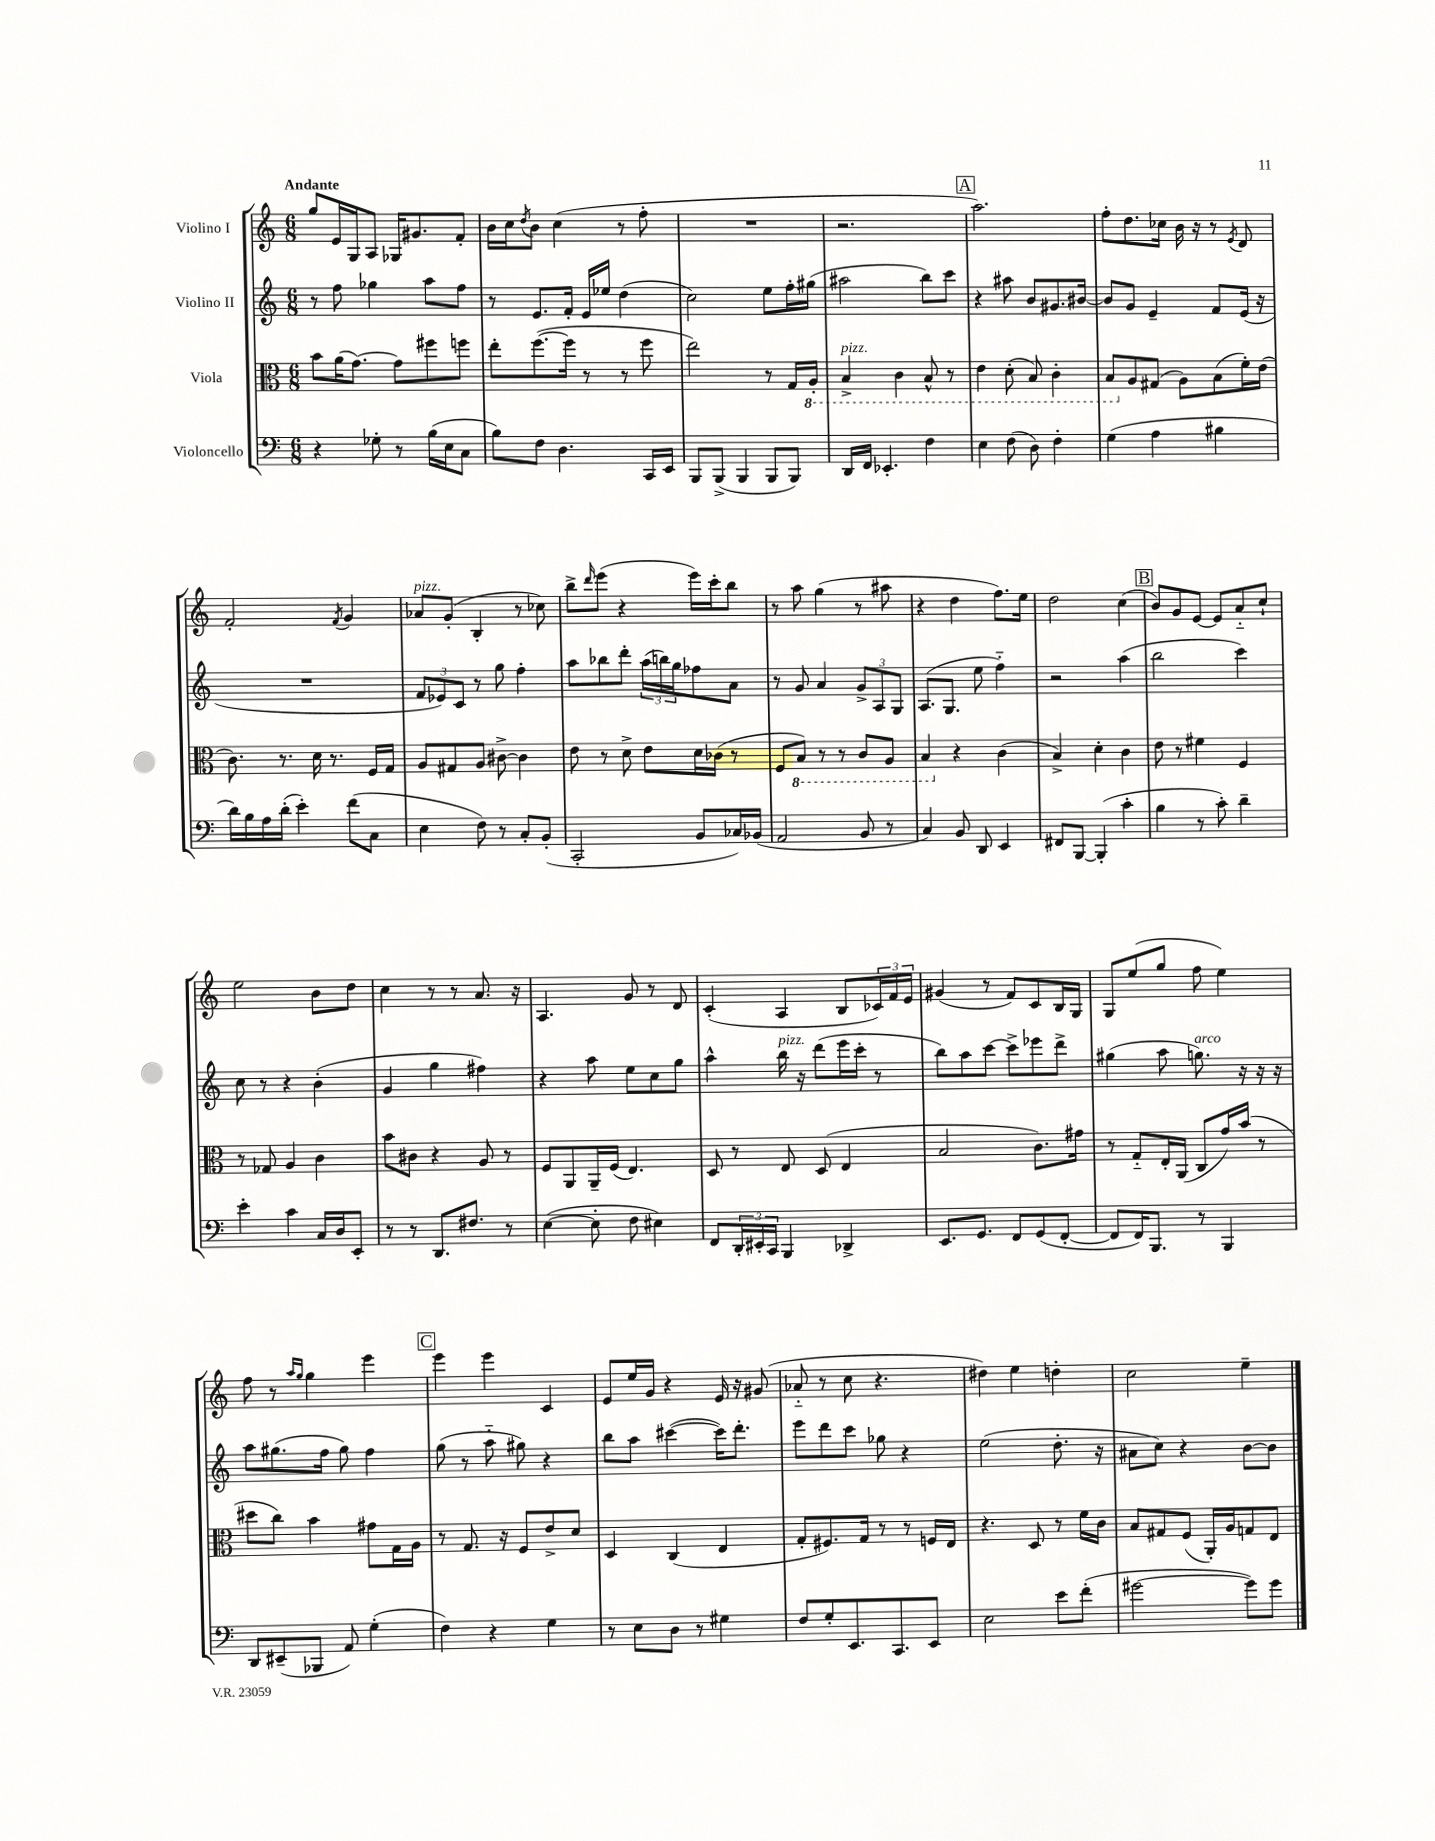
<<
\new StaffGroup <<
\new Staff = "s0" \with { instrumentName = "Violino I" } {
    \clef treble \key c \major \numericTimeSignature \time 6/8 \tempo "Andante"
    g''8 e'16 g16 a8 ges16 gis'8. f'8-. |
    b'16 c''16 \acciaccatura { d''8 } b'8 c''4( r8 f''8-. |
    R2. |
    r2. |
    \mark \markup { \box "A" } a''2.) |
    f''8-. d''8. ces''16 b'16 r16 r8 \acciaccatura { e'8 } d'8 |
    f'2-. \acciaccatura { f'8 } g'4 |
    aes'8^\markup { \italic "pizz." } g'8-.( b4-. r8 ces''8) |
    b''8-> \grace { d'''16 } e'''8( r4 e'''16) c'''16-. b''8 |
    r8 a''8 g''4( r8 ais''8 |
    r4 d''4 f''8.) e''16 |
    d''2 c''4( |
    \mark \markup { \box "B" } b'8) g'8 e'8~ e'8 a'8-_ c''8-! |
    e''2 b'8 d''8 |
    c''4 r8 r8 a'8. r16 |
    a4. g'8 r8 d'8 |
    c'4-.( a4 b8 \tuplet 3/2 { ces'16) f'16 e'16 } |
    gis'4( r8 f'8) c'8 b16 g16 |
    g8 e''8( g''8 f''8 e''4) |
    f''8 r8 \grace { a''16 g''16 } g''4 e'''4 |
    \mark \markup { \box "C" } e'''4 e'''4 c'4 |
    e'8 e''16 g'16 r4 e'16 r16 gis'8( |
    aes'8-_ r8 c''8 r4. |
    dis''4) e''4 d''4-. |
    c''2 e''4-- \bar "|." |
}
\new Staff = "s1" \with { instrumentName = "Violino II" } {
    \clef treble \key c \major \numericTimeSignature \time 6/8
    r8 f''8 ges''4 a''8 f''8 |
    r8 e'8. f'16-. e'16 ees''16 d''4( |
    c''2) e''8 f''16-. gis''16( |
    ais''2 b''8) c'''8 |
    \mark \markup { \box "A" } r4 ais''8 b'8 gis'8. bis'16~ |
    bis'8 g'8 e'4-- f'8 e'16( r16 |
    R2. |
    \tuplet 3/2 { f'8 ees'8) c'8 } r8 g''8 f''4-. |
    a''8 bes''8 d'''8-. \tuplet 3/2 { a''16( b''16) g''16 } fes''8 a'8 |
    r8 g'8 a'4 \tuplet 3/2 { g'8-> a8 g8 } |
    a8.( g8. e''8 f''4-_) |
    r2 a''4( |
    \mark \markup { \box "B" } b''2 c'''4) |
    c''8 r8 r4 b'4-.( |
    g'4 g''4 fis''4) |
    r4 a''8 e''8 c''8 g''8 |
    a''4-^ b''16^\markup { \italic "pizz." } r16 d'''8( e'''16 c'''16-. r8 |
    b''8) a''8 c'''8~ c'''8-> ees'''8 d'''8-> |
    gis''4( a''8 g''8.^\markup { \italic "arco" }) r16 r16 r16 |
    a''8 gis''8.( f''16 gis''8) f''4 |
    \mark \markup { \box "C" } g''8( r8 a''8-_ gis''8) r4 |
    b''8 a''8 cis'''4~( cis'''16) d'''8.-. |
    e'''8 d'''8 c'''8 ges''8 r4 |
    e''2( d''8.-. r16 |
    ais'8 c''8) r4 b'8~ b'8 \bar "|." |
}
\new Staff = "s2" \with { instrumentName = "Viola" } {
    \clef alto \key c \major \numericTimeSignature \time 6/8
    b'8 a'16( g'8.~) g'8 fis''8 f''8 |
    e''8-. f''8.~( f''16 r8 r8 f''8 |
    e''2) r8 g16 \ottava #-1 a,16-. |
    b,4->^\markup { \italic "pizz." } c4 b,8-^ r8 |
    \mark \markup { \box "A" } e4 d8-.( b,8) c4-. |
    b,8 \ottava #0 a8 gis8( a8) b8( f'16-.) e'16( |
    c'8.) r8. d'16 r8. f16 g16 |
    a8 gis8 a8 cis'8~-> cis'4 |
    e'8 r8 d'8-> e'8 d'16 ces'16( r8 |
    f8 \ottava #-1 b,8) r8 r8 c8 a,8 |
    b,4 \ottava #0 r4 c'4( |
    b4->) d'4-. c'4 |
    \mark \markup { \box "B" } e'8 r8 fis'4 f4 |
    r8 ges8 a4 c'4 |
    b'8 cis'8 r4 a8 r8 |
    f8 a,8 a,16-- f16( e4.) |
    d8 r8 e8 d8( e4 |
    b2 c'8.) gis'16 |
    r8 g8-_ e16-. a,16( c8 g'16) b'16( r8 |
    dis''8 c''8) b'4 gis'8 g16 a16 |
    \mark \markup { \box "C" } r8 g8. r16 f8 e'8-> d'8 |
    d4 c4( e4 |
    g8-. fis8.) g16 r8 r8 f16 e16 |
    r4. d8 r8 f'16 c'16 |
    b8 gis8 f8( a,16-.) a16 g8 e8 \bar "|." |
}
\new Staff = "s3" \with { instrumentName = "Violoncello" } {
    \clef bass \key c \major \numericTimeSignature \time 6/8
    r4 ges8-. r8 b16( e16 c8 |
    b8) f8 d4. c,16 e,16 |
    b,,8 b,,8->( b,,4 b,,8 b,,8) |
    d,16 f,16 ees,4.-. f4 |
    \mark \markup { \box "A" } e4 f8( d8) f4-. |
    g4( a4 bis4 |
    d'16) b16 a16 d'16-.( e'4-.) f'8( c8 |
    e4 f8) r8 c8-. b,8-.( |
    c,2-. b,8 ces16) bes,16( |
    a,2 b,8 r8 |
    c4) b,8 d,8 e,4 |
    fis,8 b,,8~ b,,4-.( c'4-. |
    \mark \markup { \box "B" } b4 r8 c'8-.) d'4-- |
    e'4-. c'4 c16 d16 e,8-. |
    r8 r8 d,8. fis8. r8 |
    e4~( e8-. f8 eis4) |
    f,8 \tuplet 3/2 { d,16-. eis,16-. c,16 } b,,4 des,4-> |
    e,8. g,8. f,8 g,8( f,8~-. |
    f,8 f,16) b,,8. r8 b,,4 |
    d,8 eis,8--( bes,,8 a,8) g4-.( |
    \mark \markup { \box "C" } f4) r4 g4 |
    r8 e8 d8 r8 gis4 |
    f8 g8-. e,8. c,8. e,8 |
    e2 e'8 f'8-.( |
    gis'2~ gis'8) gis'8 \bar "|." |
}
>>
>>
\layout { \context { \Score \remove "Bar_number_engraver" } }
